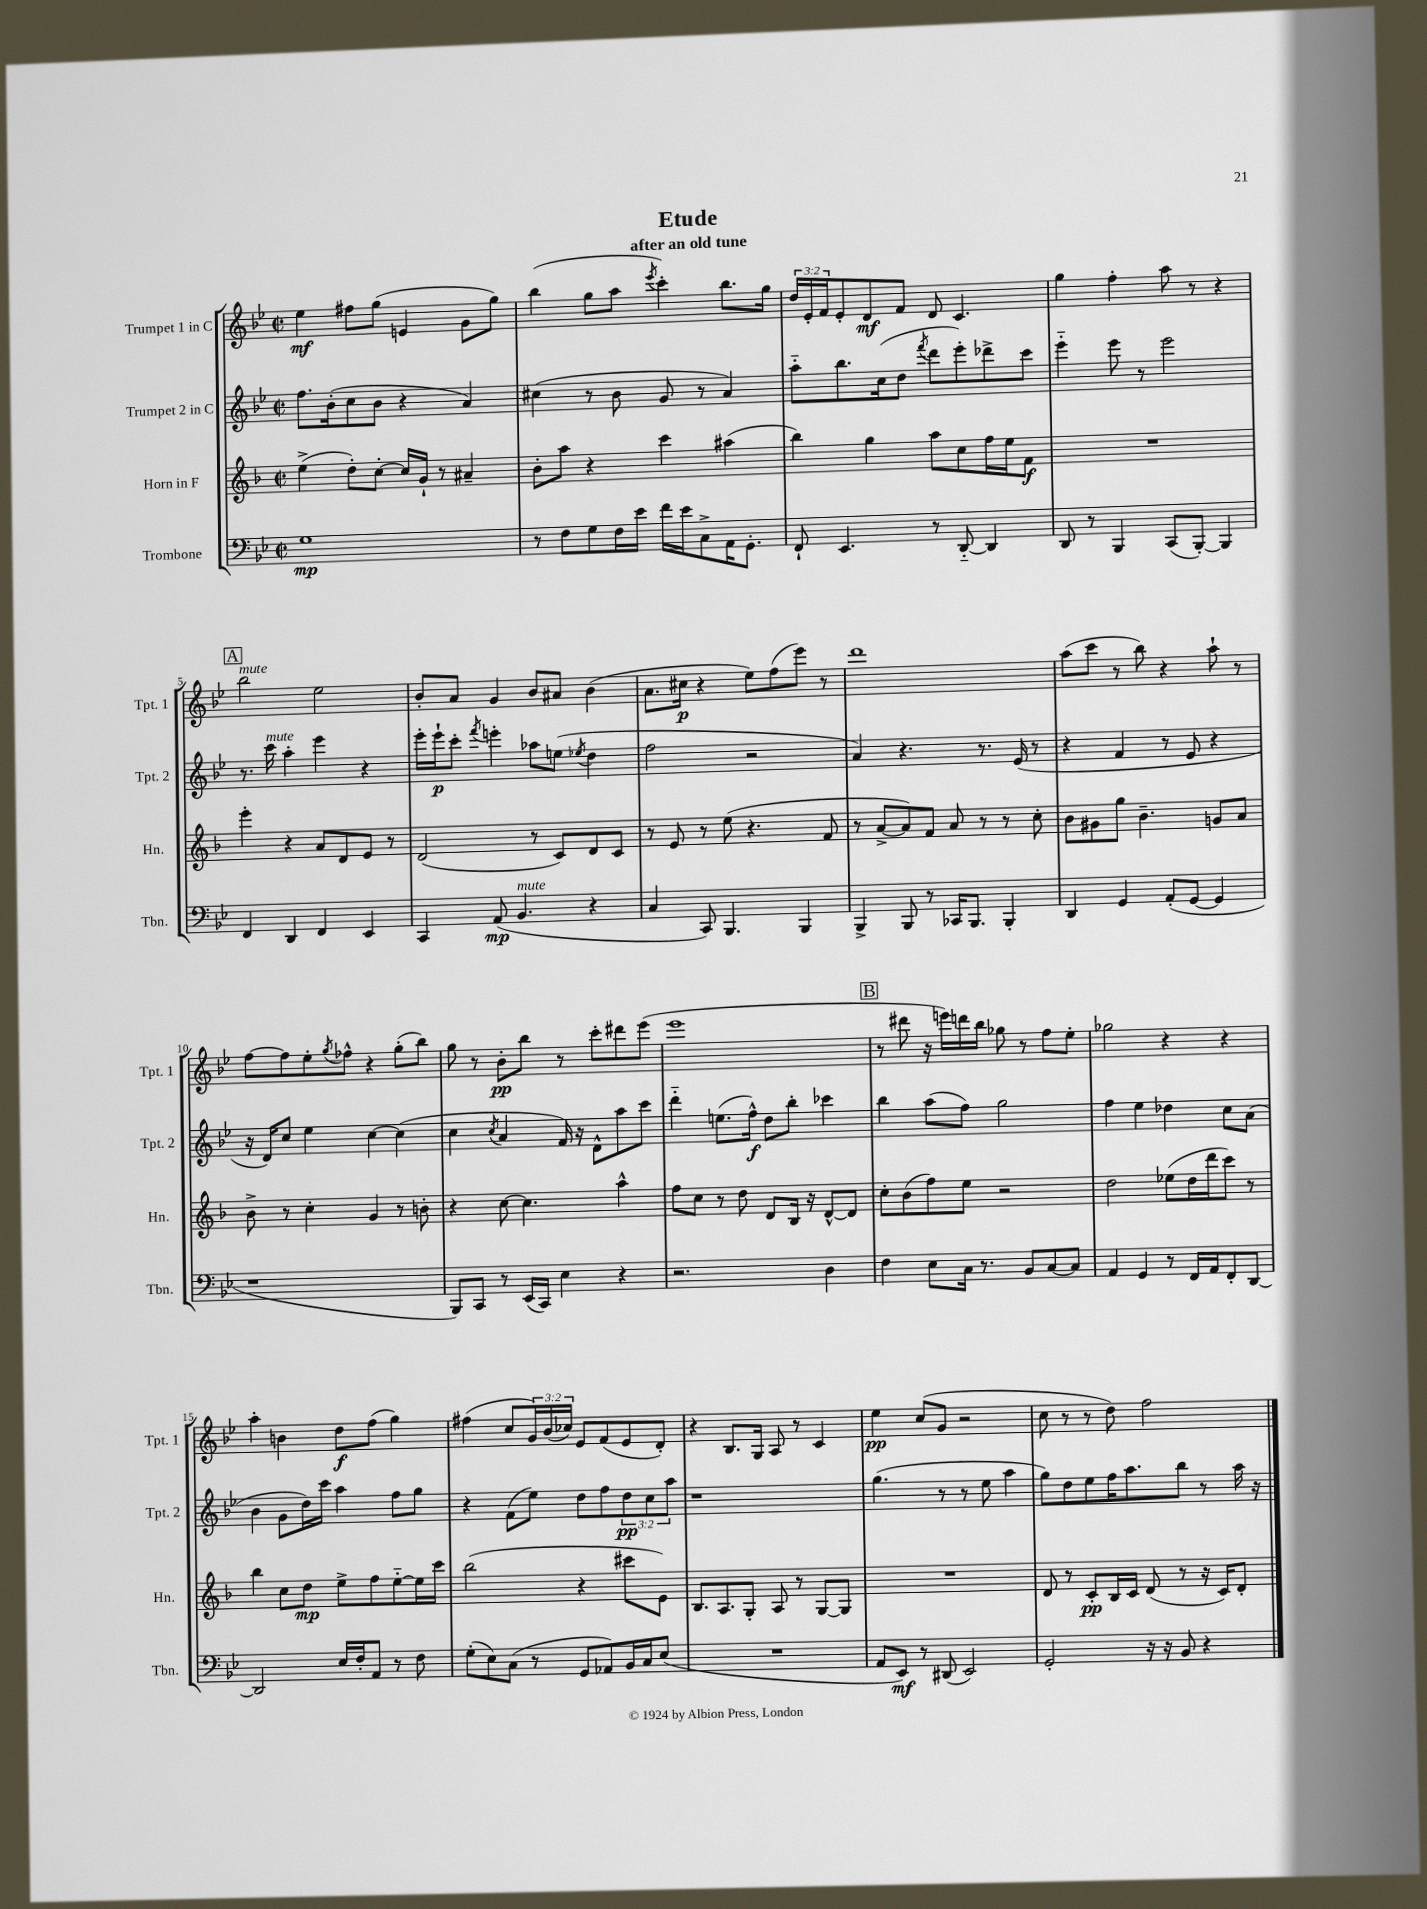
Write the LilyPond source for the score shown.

\header { title = "Etude" subtitle = "after an old tune" }
<<
\new StaffGroup <<
\new Staff = "s0" \with { instrumentName = "Trumpet 1 in C" shortInstrumentName = "Tpt. 1" } {
    \clef treble \key bes \major \defaultTimeSignature \time 2/2 \override Staff.TupletNumber.text = #tuplet-number::calc-fraction-text
    ees''4\mf fis''8 g''8( e'4 g'8 g''8) |
    bes''4( g''8 a''8 \acciaccatura { ees'''8 } c'''4-.) bes''8. g''16 |
    \tuplet 3/2 { d''16 ees'16-. f'16 } ees'8-. d'8\mf f'8 d'8 c'4. |
    g''4 f''4-. a''8 r8 r4 |
    \mark \markup { \box "A" } bes''2^\markup { \italic "mute" } ees''2 |
    bes'8-. a'8 g'4 bes'8 ais'8 bes'4( |
    a'8. cis''16\p r4 ees''8) f''8( ees'''8) r8 |
    d'''1 |
    a''8( c'''8 r8 bes''8) r4 a''8-! r8 |
    f''8~ f''8 ees''8-. \acciaccatura { g''8 } fes''8-^ r4 g''8-.( bes''8) |
    g''8 r8 bes'8-.\pp bes''8 r8 c'''8-. dis'''8 ees'''8( |
    ees'''1 |
    \mark \markup { \box "B" } r8 dis'''8 r16 e'''16) d'''16 bes''16 ges''8 r8 f''8 ees''8-. |
    ges''2 r4 r4 |
    a''4-. b'4 d''8\f f''8( g''4) |
    fis''4( c''8 \tuplet 3/2 { g'16) bes'16( ces''16) } ees'8 f'8( ees'8 d'8-.) |
    r4 bes8. g16 a8 r8 c'4 |
    ees''4\pp c''8( g'8 r2 |
    c''8 r8 r8 d''8) f''2 \bar "|." |
}
\new Staff = "s1" \with { instrumentName = "Trumpet 2 in C" shortInstrumentName = "Tpt. 2" } {
    \clef treble \key bes \major \defaultTimeSignature \time 2/2 \override Staff.TupletNumber.text = #tuplet-number::calc-fraction-text
    f''8. bes'16-.( c''8 bes'8 r4 a'4) |
    cis''4( r8 bes'8 g'8 r8 a'4) |
    a''8-_ bes''8. c''16( d''8 \acciaccatura { f'''8 } d'''8 ees'''8-.) des'''8-> c'''8 |
    ees'''4-_ ees'''8 r8 ees'''2 |
    \mark \markup { \box "A" } r8. c'''16^\markup { \italic "mute" } a''4-. ees'''4 r4 |
    ees'''16-. ees'''16-!\p c'''8-. \acciaccatura { f'''8 } e'''4-. aes''8 e''8( \acciaccatura { ees''8 } d''4 |
    f''2 r2 |
    a'4) r4. r8. ees'16( r8 |
    r4 f'4 r8 ees'8 r4 |
    r16 d'16) c''8 ees''4 c''4~ c''4( |
    c''4 \acciaccatura { c''8 } a'4 f'16) r16 d'8-^ a''8 c'''8 |
    d'''4-_ e''8.( f''16-^\f) d''8 bes''8-. ces'''4 |
    \mark \markup { \box "B" } bes''4 a''8( f''8) g''2 |
    f''4 ees''4 des''4 c''8 a'8( |
    bes'4 g'8 d''16) c'''16 a''4 f''8 g''8 |
    r4 f'8( ees''8) d''8 f''8 \tuplet 3/2 { d''8\pp c''8 a''8 } |
    r1 |
    g''4.( r8 r8 ees''8 a''4 |
    g''8) d''8 ees''8 f''16 a''8. bes''8 r8 a''16 r16 \bar "|." |
}
\new Staff = "s2" \with { instrumentName = "Horn in F" shortInstrumentName = "Hn." } {
    \clef treble \key f \major \defaultTimeSignature \time 2/2
    e''4->( d''8-.) c''8~-. c''16 g'16-! r8 ais'4-- |
    bes'8-. a''8 r4 c'''4 ais''4( |
    bes''4) g''4 a''8 c''8 f''16 e''16 f'8\f |
    R1 |
    \mark \markup { \box "A" } e'''4-. r4 a'8 d'8 e'8 r8 |
    d'2( r8 c'8) d'8 c'8 |
    r8 e'8 r8 e''8( r4. f'8 |
    r8 a'8~-> a'8) f'8 a'8 r8 r8 c''8-. |
    bes'8 gis'8 g''8 bes'4.-- g'8 a'8 |
    bes'8-> r8 c''4-. g'4 r8 b'8-. |
    r4 c''8~ c''4. a''4-^ |
    f''8 c''8 r8 d''8 d'8 bes16 r16 d'8~-^ d'8 |
    \mark \markup { \box "B" } c''8-. bes'8( f''8) e''8 r2 |
    d''2 ees''8( d''16 d'''16 c'''8) r8 |
    bes''4 c''8 d''8\mp e''8-> f''8 e''8~-_ e''16 c'''16 |
    bes''2( r4 cis'''8 e'8) |
    bes8. a8. g8-. a8 r8 g8~ g8 |
    R1 |
    d'8 r8 c'8-.\pp bes16 c'16 d'8( r8 r16 c'16) d'8-. \bar "|." |
}
\new Staff = "s3" \with { instrumentName = "Trombone" shortInstrumentName = "Tbn." } {
    \clef bass \key bes \major \defaultTimeSignature \time 2/2
    g1\mp |
    r8 f8 g8 f16 ees'16 f'16 ees'16 c8-> a,16 g,8.-. |
    f,8-! ees,4. r8 d,8~-_ d,4 |
    d,8 r8 bes,,4 c,8( bes,,8~-.) bes,,4 |
    \mark \markup { \box "A" } f,4 d,4 f,4 ees,4 |
    c,4 a,8\mp( bes,4.^\markup { \italic "mute" } r4 |
    c4 c,8) bes,,4. bes,,4 |
    bes,,4-> bes,,8 r8 ces,16 bes,,8. bes,,4-. |
    d,4 g,4 a,8-.( g,8~ g,4 |
    r1 |
    bes,,8) c,8 r8 ees,16( c,16) ees4 r4 |
    r2. d4 |
    \mark \markup { \box "B" } f4 ees8 c16 r8. bes,8 c8~ c8 |
    a,4 g,4 r8 f,16 a,16 f,8-. d,8~ |
    d,2 ees16 f16-. a,8 r8 f8 |
    g8-.( ees8) c8( r8 g,8 aes,8) bes,16 c16 ees8( |
    R1 |
    a,8 ees,8\mf) r8 dis,8( ees,2) |
    g,2-. r16 r16 bes,8 r4 \bar "|." |
}
>>
>>
